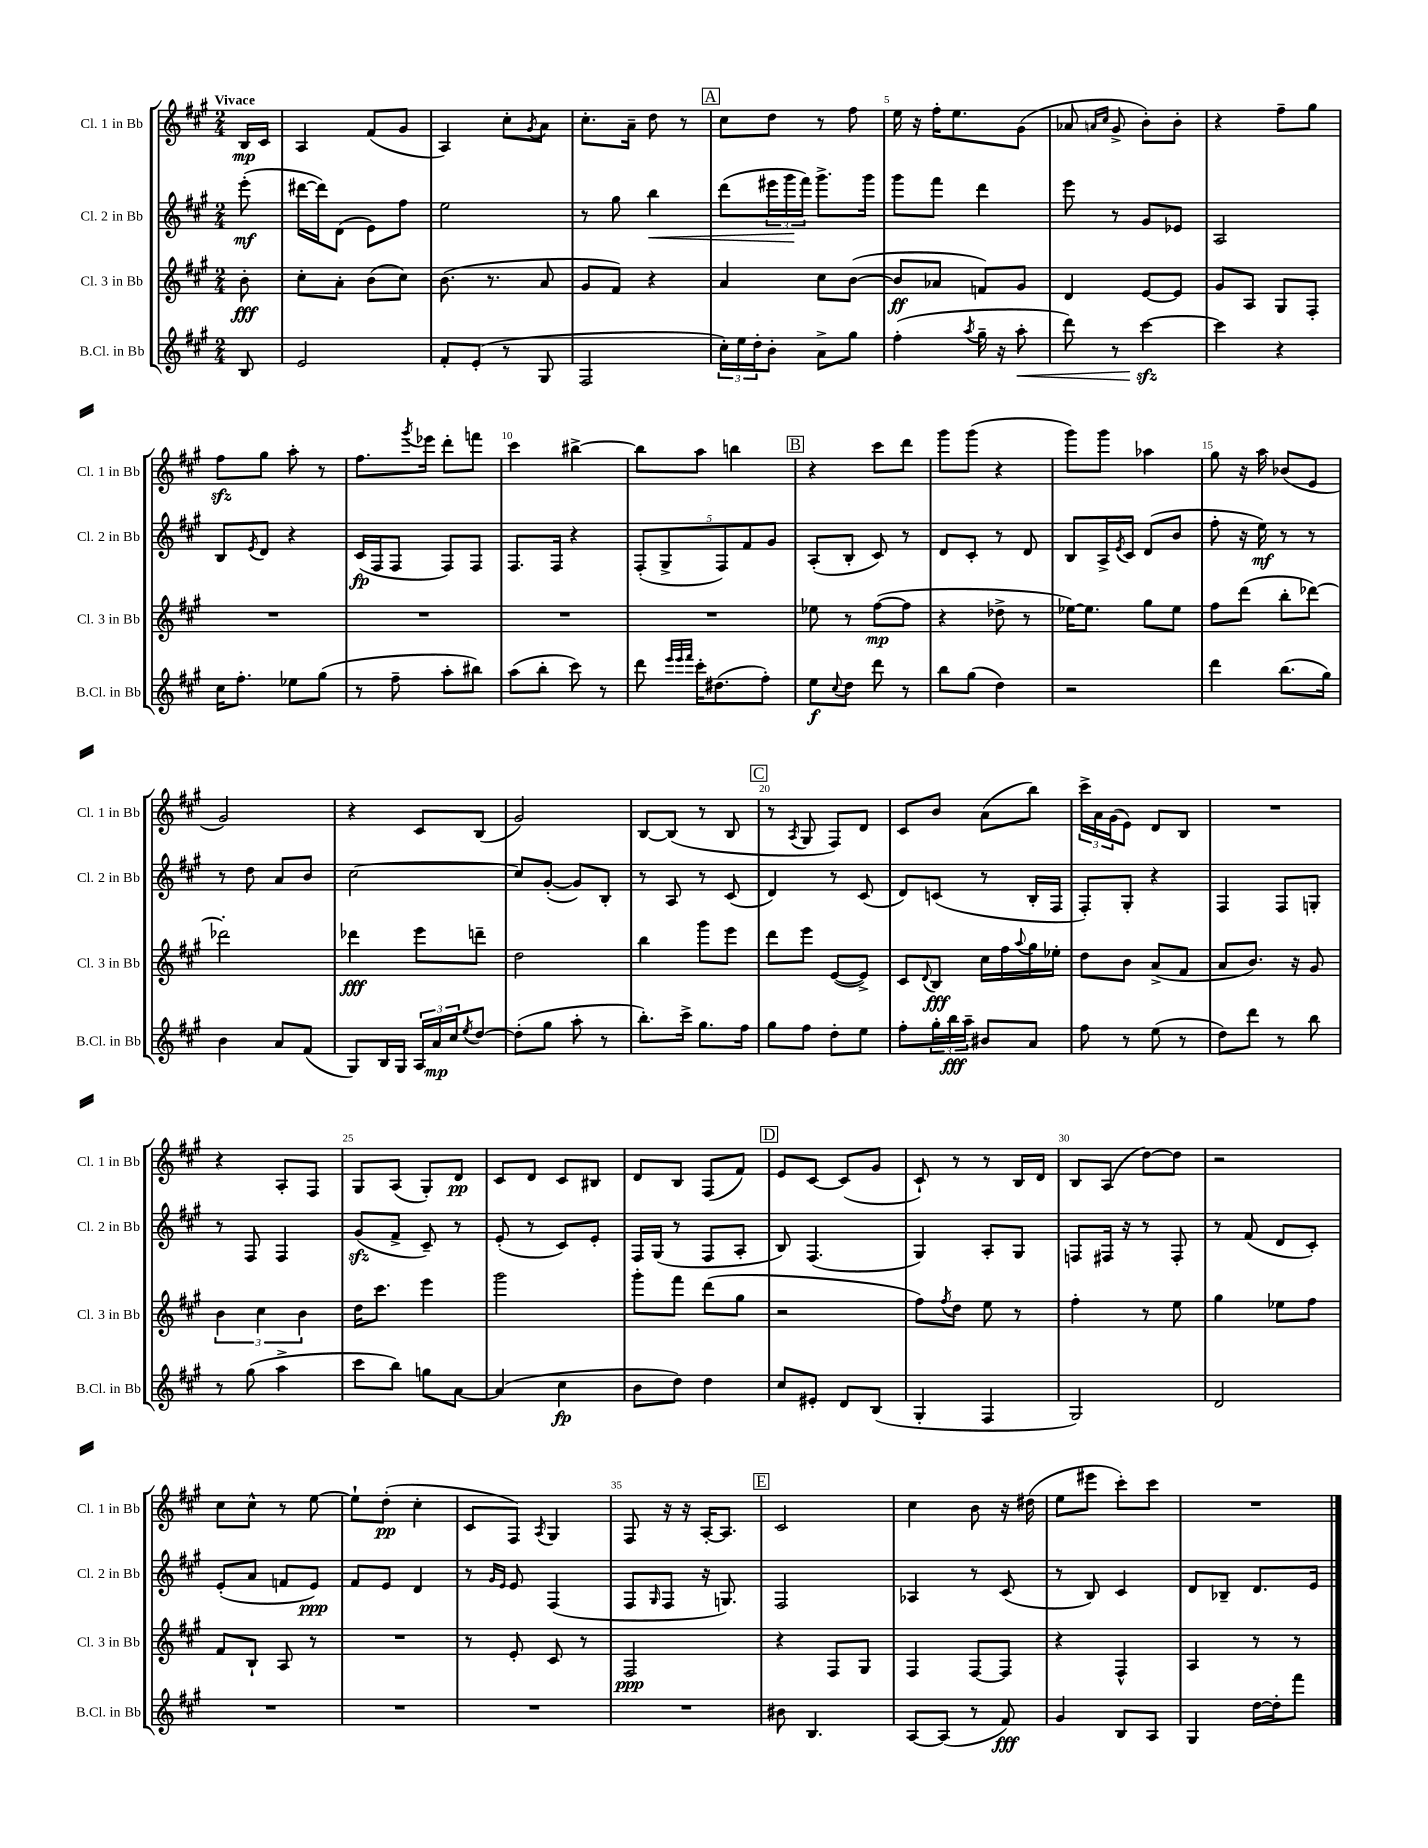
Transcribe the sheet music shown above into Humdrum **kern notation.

**kern	**dynam	**kern	**dynam	**kern	**dynam	**kern	**dynam
*part4	*part4	*part3	*part3	*part2	*part2	*part1	*part1
*staff4	*staff4	*staff3	*staff3	*staff2	*staff2	*staff1	*staff1
*I"B.Cl. in Bb	*	*I"Cl. 3 in Bb	*	*I"Cl. 2 in Bb	*	*I"Cl. 1 in Bb	*
*I'B.Cl. in Bb	*	*I'Cl. 3 in Bb	*	*I'Cl. 2 in Bb	*	*I'Cl. 1 in Bb	*
*clefG2	*	*clefG2	*	*clefG2	*	*clefG2	*
*k[f#c#g#]	*	*k[f#c#g#]	*	*k[f#c#g#]	*	*k[f#c#g#]	*
*M2/4	*	*M2/4	*	*M2/4	*	*M2/4	*
=	=	=	=	=	=	=	=
!	!	!	!	!	!	!LO:TX:a:B:t=Vivace	!
8B/	.	8b'\	fff	(8eee'\	mf	16B/LL	mp
.	.	.	.	.	.	16c#/JJ	.
=1	=1	=1	=1	=1	=1	=1	=1
2e/	.	8cc#'\L	.	[16ddd#X\LL	.	4A/	.
.	.	.	.	16ddd#\J])	.	.	.
.	.	8a'\J	.	(8d\J	.	.	.
.	.	(8b\L	.	8e\L)	.	(8f#/L	.
.	.	8cc#\J)	.	8ff#\J	.	8g#/J	.
=2	=2	=2	=2	=2	=2	=2	=2
8f#'/L	.	(8.b\	.	2ee\	.	4A/)	.
(8e'/J	.	.	.	.	.	.	.
.	.	8.r	.	.	.	.	.
8r	.	.	.	.	.	8cc#'\L	.
.	.	.	.	.	.	8qg#/	.
8G#/	.	8a/	.	.	.	8a\J	.
=3	=3	=3	=3	=3	=3	=3	=3
2F#/	.	8g#/L	.	8r	.	8.cc#'\L	.
.	.	8f#/J)	.	8gg#\	.	.	.
.	.	.	.	.	.	16a~\Jk	.
!	!	!	!	!	!LO:HP:b	!	!
.	.	4r	.	4bb\	<	8dd\	.
.	.	.	.	.	.	8r	.
!!LO:REH:place=s1:t=A
=4	=4	=4	=4	=4	=4	=4	=4
24cc#'\LL)	.	4a/	.	(8ddd\L	.	8cc#\L	.
24ee\	.	.	.	.	.	.	.
24dd'\J	.	.	.	.	.	.	.
8b'\J	.	.	.	24eee#X\L	.	8dd\J	.
.	.	.	.	24ggg#\	.	.	.
.	.	.	.	24fff#\JJ)	[	.	.
8a^\L	.	8cc#\L	.	8.ggg#^\L	.	8r	.
8gg#\J	.	([8b\J	.	.	.	8ff#\	.
.	.	.	.	16ggg#\Jk	.	.	.
=5	=5	=5	=5	=5	=5	=5	=5
(4ff#'\	.	8b/L]	ff	8ggg#\L	.	16ee\	.
.	.	.	.	.	.	16r	.
.	.	8a-X/J	.	8fff#\J	.	16ff#'\KL	.
.	.	.	.	.	.	8.ee\	.
8qaa/	.	.	.	.	.	.	.
16gg#~\	.	8fn/L)	.	4ddd\	.	.	.
16r	.	.	.	.	.	.	.
!	!LO:HP:b	!	!	!	!	!	!
8aa'\	<	8g#/J	.	.	.	(8g#\J	.
=6	=6	=6	=6	=6	=6	=6	=6
8ddd\)	.	4d/	.	8eee\	.	8a-X/	.
.	.	.	.	.	.	16qqan/LL	.
.	.	.	.	.	.	16qqcc#/JJ	.
8r	.	.	.	8r	.	8g#^/	.
[4ccc#zz\	.	[8e/L	.	8g#/L	.	8b'\L)	.
.	.	8e/J]	.	8e-X/J	.	8b'\J	.
.	[	.	.	.	.	.	.
=7	=7	=7	=7	=7	=7	=7	=7
4ccc#\]	.	8g#/L	.	2A/	.	4r	.
.	.	8A/J	.	.	.	.	.
4r	.	8G#/L	.	.	.	8ff#~\L	.
.	.	8F#'/J	.	.	.	8gg#\J	.
!!LO:LB:g=z
=8	=8	=8	=8	=8	=8	=8	=8
16cc#\KL	.	2r	.	8B/L	.	8ff#zz\L	.
8.ff#'\J	.	.	.	.	.	.	.
.	.	.	.	8qe/	.	.	.
.	.	.	.	8d/J	.	8gg#\J	.
8ee-X\L	.	.	.	4r	.	8aa'\	.
(8gg#\J	.	.	.	.	.	8r	.
=9	=9	=9	=9	=9	=9	=9	=9
8r	.	2r	.	(16c#/LL	fp	8.ff#\L	.
.	.	.	.	16F#/J	.	.	.
8ff#~\	.	.	.	8F#/J	.	.	.
.	.	.	.	.	.	8qggg#/	.
.	.	.	.	.	.	16eee-X\Jk	.
8aa'\L	.	.	.	8F#/L)	.	8ddd'\L	.
8bb#X\J)	.	.	.	8F#/J	.	8fffn\J	.
=10	=10	=10	=10	=10	=10	=10	=10
(8aa\L	.	2r	.	8.F#/L	.	4ccc#\	.
8bb'\J	.	.	.	.	.	.	.
.	.	.	.	16F#/Jk	.	.	.
8ccc#\)	.	.	.	4r	.	[4bb#X^\	.
8r	.	.	.	.	.	.	.
=11	=11	=11	=11	=11	=11	=11	=11
8ddd\	.	2r	.	(10F#'/L	.	8bb#\L]	.
.	.	.	.	10G#^/	.	.	.
32qqeee/LLL	.	.	.	.	.	.	.
32qqeee/	.	.	.	.	.	.	.
32qqfff#/JJJ	.	.	.	.	.	.	.
16ccc#'\KL	.	.	.	.	.	8aa\J	.
(8.dd#X\	.	.	.	.	.	.	.
.	.	.	.	10F#/)	.	.	.
.	.	.	.	.	.	4bbn\	.
.	.	.	.	10f#/	.	.	.
8ff#'\J)	.	.	.	.	.	.	.
.	.	.	.	10g#/J	.	.	.
!!LO:REH:place=s1:t=B
=12	=12	=12	=12	=12	=12	=12	=12
8ee\L	f	8ee-X\	.	(8A'/L	.	4r	.
8qqcc#/	.	.	.	.	.	.	.
8dd\J	.	8r	.	8B'/J	.	.	.
8ddd\	.	([8ff#\L	mp	8c#/)	.	8ccc#\L	.
8r	.	8ff#\J]	.	8r	.	8ddd\J	.
=13	=13	=13	=13	=13	=13	=13	=13
8bb\L	.	4r	.	8d/L	.	8ggg#\L	.
(8gg#\J	.	.	.	8c#'/J	.	(8ggg#\J	.
4dd\)	.	8dd-X^\	.	8r	.	4r	.
.	.	8r	.	8d/	.	.	.
=14	=14	=14	=14	=14	=14	=14	=14
2r	.	[16ee-X\KL)	.	8B/L	.	8ggg#\L)	.
.	.	8.ee-\J]	.	.	.	.	.
.	.	.	.	16A^/L	.	8ggg#\J	.
.	.	.	.	8qe/	.	.	.
.	.	.	.	16c#/JJ	.	.	.
.	.	8gg#\L	.	(8d/L	.	4aa-X\	.
.	.	8ee-\J	.	8b/J	.	.	.
=15	=15	=15	=15	=15	=15	=15	=15
4ddd\	.	8ff#\L	.	8ff#'\	.	8gg#\	.
.	.	(8ddd\J	.	16r	.	16r	.
.	.	.	.	16ee\)	mf	16aa\	.
(8.bb\L	.	8bb'\L	.	8r	.	(8b-X/L	.
.	.	[8ddd-X\J)	.	8r	.	8e/J	.
16gg#\Jk)	.	.	.	.	.	.	.
!!LO:LB:g=z
=16	=16	=16	=16	=16	=16	=16	=16
4b\	.	2ddd-X'\]	.	8r	.	2g#/)	.
.	.	.	.	8dd\	.	.	.
8a/L	.	.	.	8a/L	.	.	.
(8f#/J	.	.	.	8b/J	.	.	.
=17	=17	=17	=17	=17	=17	=17	=17
8G#/L)	.	4ddd-X\	fff	[2cc#\	.	4r	.
16B/L	.	.	.	.	.	.	.
16G#/JJ	.	.	.	.	.	.	.
24A/LL	.	8eee\L	.	.	.	8c#/L	.
24a/	mp	.	.	.	.	.	.
24cc#/J	.	.	.	.	.	.	.
8qee/	.	.	.	.	.	.	.
[8dd/J	.	8dddn~\J	.	.	.	(8B/J	.
=18	=18	=18	=18	=18	=18	=18	=18
(8dd'\L]	.	2dd\	.	8cc#/L]	.	2g#/)	.
8gg#\J	.	.	.	([8g#'/J	.	.	.
8aa'\	.	.	.	8g#/L])	.	.	.
8r	.	.	.	8B'/J	.	.	.
=19	=19	=19	=19	=19	=19	=19	=19
8.bb'\L)	.	4bb\	.	8r	.	[8B/L	.
.	.	.	.	8A/	.	(8B/J]	.
16ccc#^\Jk	.	.	.	.	.	.	.
8.gg#\L	.	8ggg#\L	.	8r	.	8r	.
.	.	8eee\J	.	(8c#/	.	8B/	.
16ff#\Jk	.	.	.	.	.	.	.
!!LO:REH:place=s1:t=C
=20	=20	=20	=20	=20	=20	=20	=20
8gg#\L	.	8ddd\L	.	4d/)	.	8r	.
.	.	.	.	.	.	8qA/	.
8ff#\J	.	8eee\J	.	.	.	8G#/	.
8dd'\L	.	([8e/L	.	8r	.	8F#/L)	.
8ee\J	.	8e^/J])	.	(8c#/	.	8d/J	.
=21	=21	=21	=21	=21	=21	=21	=21
8ff#'\L	.	8c#/L	.	8d/L)	.	8c#/L	.
.	.	8qqd/	.	.	.	.	.
24gg#'\L	.	8B/J	fff	(8cn/J	.	8b/J	.
24bb\	fff	.	.	.	.	.	.
24aa~\JJ	.	.	.	.	.	.	.
8b#X/L	.	16cc#\LL	.	8r	.	(8a\L	.
.	.	16ff#\	.	.	.	.	.
.	.	8qqaa/	.	.	.	.	.
8a/J	.	16gg#\	.	16B'/LL	.	8bb\J)	.
.	.	16ee-X'\JJ	.	16F#/JJ	.	.	.
=22	=22	=22	=22	=22	=22	=22	=22
8ff#\	.	8dd\L	.	8F#'/L)	.	24ccc#^\LL	.
.	.	.	.	.	.	24a\	.
.	.	.	.	.	.	(24g#\J	.
8r	.	8b\J	.	8G#'/J	.	8e\J)	.
(8ee\	.	(8a^/L	.	4r	.	8d/L	.
8r	.	8f#/J	.	.	.	8B/J	.
=23	=23	=23	=23	=23	=23	=23	=23
8dd\L)	.	8a/L	.	4F#/	.	2r	.
8ddd\J	.	8.b/J)	.	.	.	.	.
8r	.	.	.	8F#/L	.	.	.
.	.	16r	.	.	.	.	.
8bb\	.	8g#/	.	8Gn'/J	.	.	.
!!LO:LB:g=z
=24	=24	=24	=24	=24	=24	=24	=24
8r	.	6b\	.	8r	.	4r	.
(8gg#\	.	.	.	8F#/	.	.	.
.	.	6cc#\	.	.	.	.	.
4aa^\	.	.	.	4F#/	.	8A'/L	.
.	.	6b\	.	.	.	.	.
.	.	.	.	.	.	8F#/J	.
=25	=25	=25	=25	=25	=25	=25	=25
8ccc#\L	.	16dd\KL	.	(8g#zz/L	.	8G#/L	.
.	.	8.ccc#\J	.	.	.	.	.
8bb\J)	.	.	.	8f#^/J	.	(8A/J	.
8ggn\L	.	4eee\	.	8c#~/)	.	8G#'/L)	.
[8a\J	.	.	.	8r	.	8d/J	pp
=26	=26	=26	=26	=26	=26	=26	=26
(4a/]	.	2ggg#\	.	(8e'/	.	8c#/L	.
.	.	.	.	8r	.	8d/J	.
4cc#\	fp	.	.	8c#/L)	.	8c#/L	.
.	.	.	.	8e'/J	.	8B#X/J	.
=27	=27	=27	=27	=27	=27	=27	=27
8b\L	.	8ggg#'\L	.	16F#/LL	.	8d/L	.
.	.	.	.	(16G#/JJ	.	.	.
8dd\J)	.	8fff#\J	.	8r	.	8B/J	.
4dd\	.	(8ddd\L	.	8F#/L	.	(8F#/L	.
.	.	8gg#\J	.	8A'/J	.	8f#/J)	.
!!LO:REH:place=s1:t=D
=28	=28	=28	=28	=28	=28	=28	=28
8cc#/L	.	2r	.	8B/)	.	8e/L	.
8e#X'/J	.	.	.	(4.F#/	.	[8c#/J	.
8d/L	.	.	.	.	.	(8c#/L]	.
(8B/J	.	.	.	.	.	8g#/J	.
=29	=29	=29	=29	=29	=29	=29	=29
4G#'/	.	8ff#\L)	.	4G#/)	.	8c#`/)	.
.	.	8qff#/	.	.	.	.	.
.	.	8dd\J	.	.	.	8r	.
4F#/	.	8ee\	.	8A'/L	.	8r	.
.	.	8r	.	8G#/J	.	16B/LL	.
.	.	.	.	.	.	16d/JJ	.
=30	=30	=30	=30	=30	=30	=30	=30
2G#/)	.	4ff#'\	.	8Fn/L	.	8B/L	.
.	.	.	.	16F#X/Jk	.	(8A/J	.
.	.	.	.	16r	.	.	.
.	.	8r	.	8r	.	[8dd\L)	.
.	.	8ee\	.	8F#'/	.	8dd\J]	.
=31	=31	=31	=31	=31	=31	=31	=31
2d/	.	4gg#\	.	8r	.	2r	.
.	.	.	.	(8f#/	.	.	.
.	.	8ee-X\L	.	8d/L	.	.	.
.	.	8ff#\J	.	8c#'/J)	.	.	.
!!LO:LB:g=z
=32	=32	=32	=32	=32	=32	=32	=32
2r	.	8f#/L	.	(8e'/L	.	8cc#\L	.
.	.	8B`/J	.	8a/J	.	8cc#^^\J	.
.	.	8A/	.	8fn/L	.	8r	.
.	.	8r	.	8e/J)	ppp	[8ee\	.
=33	=33	=33	=33	=33	=33	=33	=33
2r	.	2r	.	8f#/L	.	8ee`\L]	.
.	.	.	.	8e/J	.	(8dd'\J	pp
.	.	.	.	4d/	.	4cc#'\	.
=34	=34	=34	=34	=34	=34	=34	=34
2r	.	8r	.	8r	.	8c#/L	.
.	.	.	.	16qqg#/LL	.	.	.
.	.	.	.	16qqe/JJ	.	.	.
.	.	8e'/	.	8e/	.	8F#/J)	.
.	.	.	.	.	.	8qA/	.
.	.	8c#/	.	(4F#/	.	4G#/	.
.	.	8r	.	.	.	.	.
=35	=35	=35	=35	=35	=35	=35	=35
2r	.	2F#/	ppp	8F#/L	.	8F#/	.
.	.	.	.	16qqG#/	.	.	.
.	.	.	.	8F#/J	.	16r	.
.	.	.	.	.	.	16r	.
.	.	.	.	16r	.	[16A'/KL	.
.	.	.	.	8.Gn/)	.	8.A/J]	.
!!LO:REH:place=s1:t=E
=36	=36	=36	=36	=36	=36	=36	=36
8b#X\	.	4r	.	2F#/	.	2c#/	.
4.B/	.	.	.	.	.	.	.
.	.	8F#/L	.	.	.	.	.
.	.	8G#/J	.	.	.	.	.
=37	=37	=37	=37	=37	=37	=37	=37
[8A/L	.	4F#/	.	4A-X/	.	4cc#\	.
(8A/J]	.	.	.	.	.	.	.
8r	.	[8F#/L	.	8r	.	8b\	.
8f#/)	fff	8F#/J]	.	(8c#/	.	16r	.
.	.	.	.	.	.	(16dd#X\	.
=38	=38	=38	=38	=38	=38	=38	=38
4g#/	.	4r	.	8r	.	8ee\L	.
.	.	.	.	8B/)	.	8eee#X\J	.
8B/L	.	4F#^^/	.	4c#/	.	8ccc#'\L)	.
8A/J	.	.	.	.	.	8ccc#\J	.
=39	=39	=39	=39	=39	=39	=39	=39
4G#/	.	4A/	.	8d/L	.	2r	.
.	.	.	.	8B-X~/J	.	.	.
[16dd\LL	.	8r	.	8.d/L	.	.	.
16dd'\J]	.	.	.	.	.	.	.
8fff#\J	.	8r	.	.	.	.	.
.	.	.	.	16e/Jk	.	.	.
==	==	==	==	==	==	==	==
*-	*-	*-	*-	*-	*-	*-	*-
